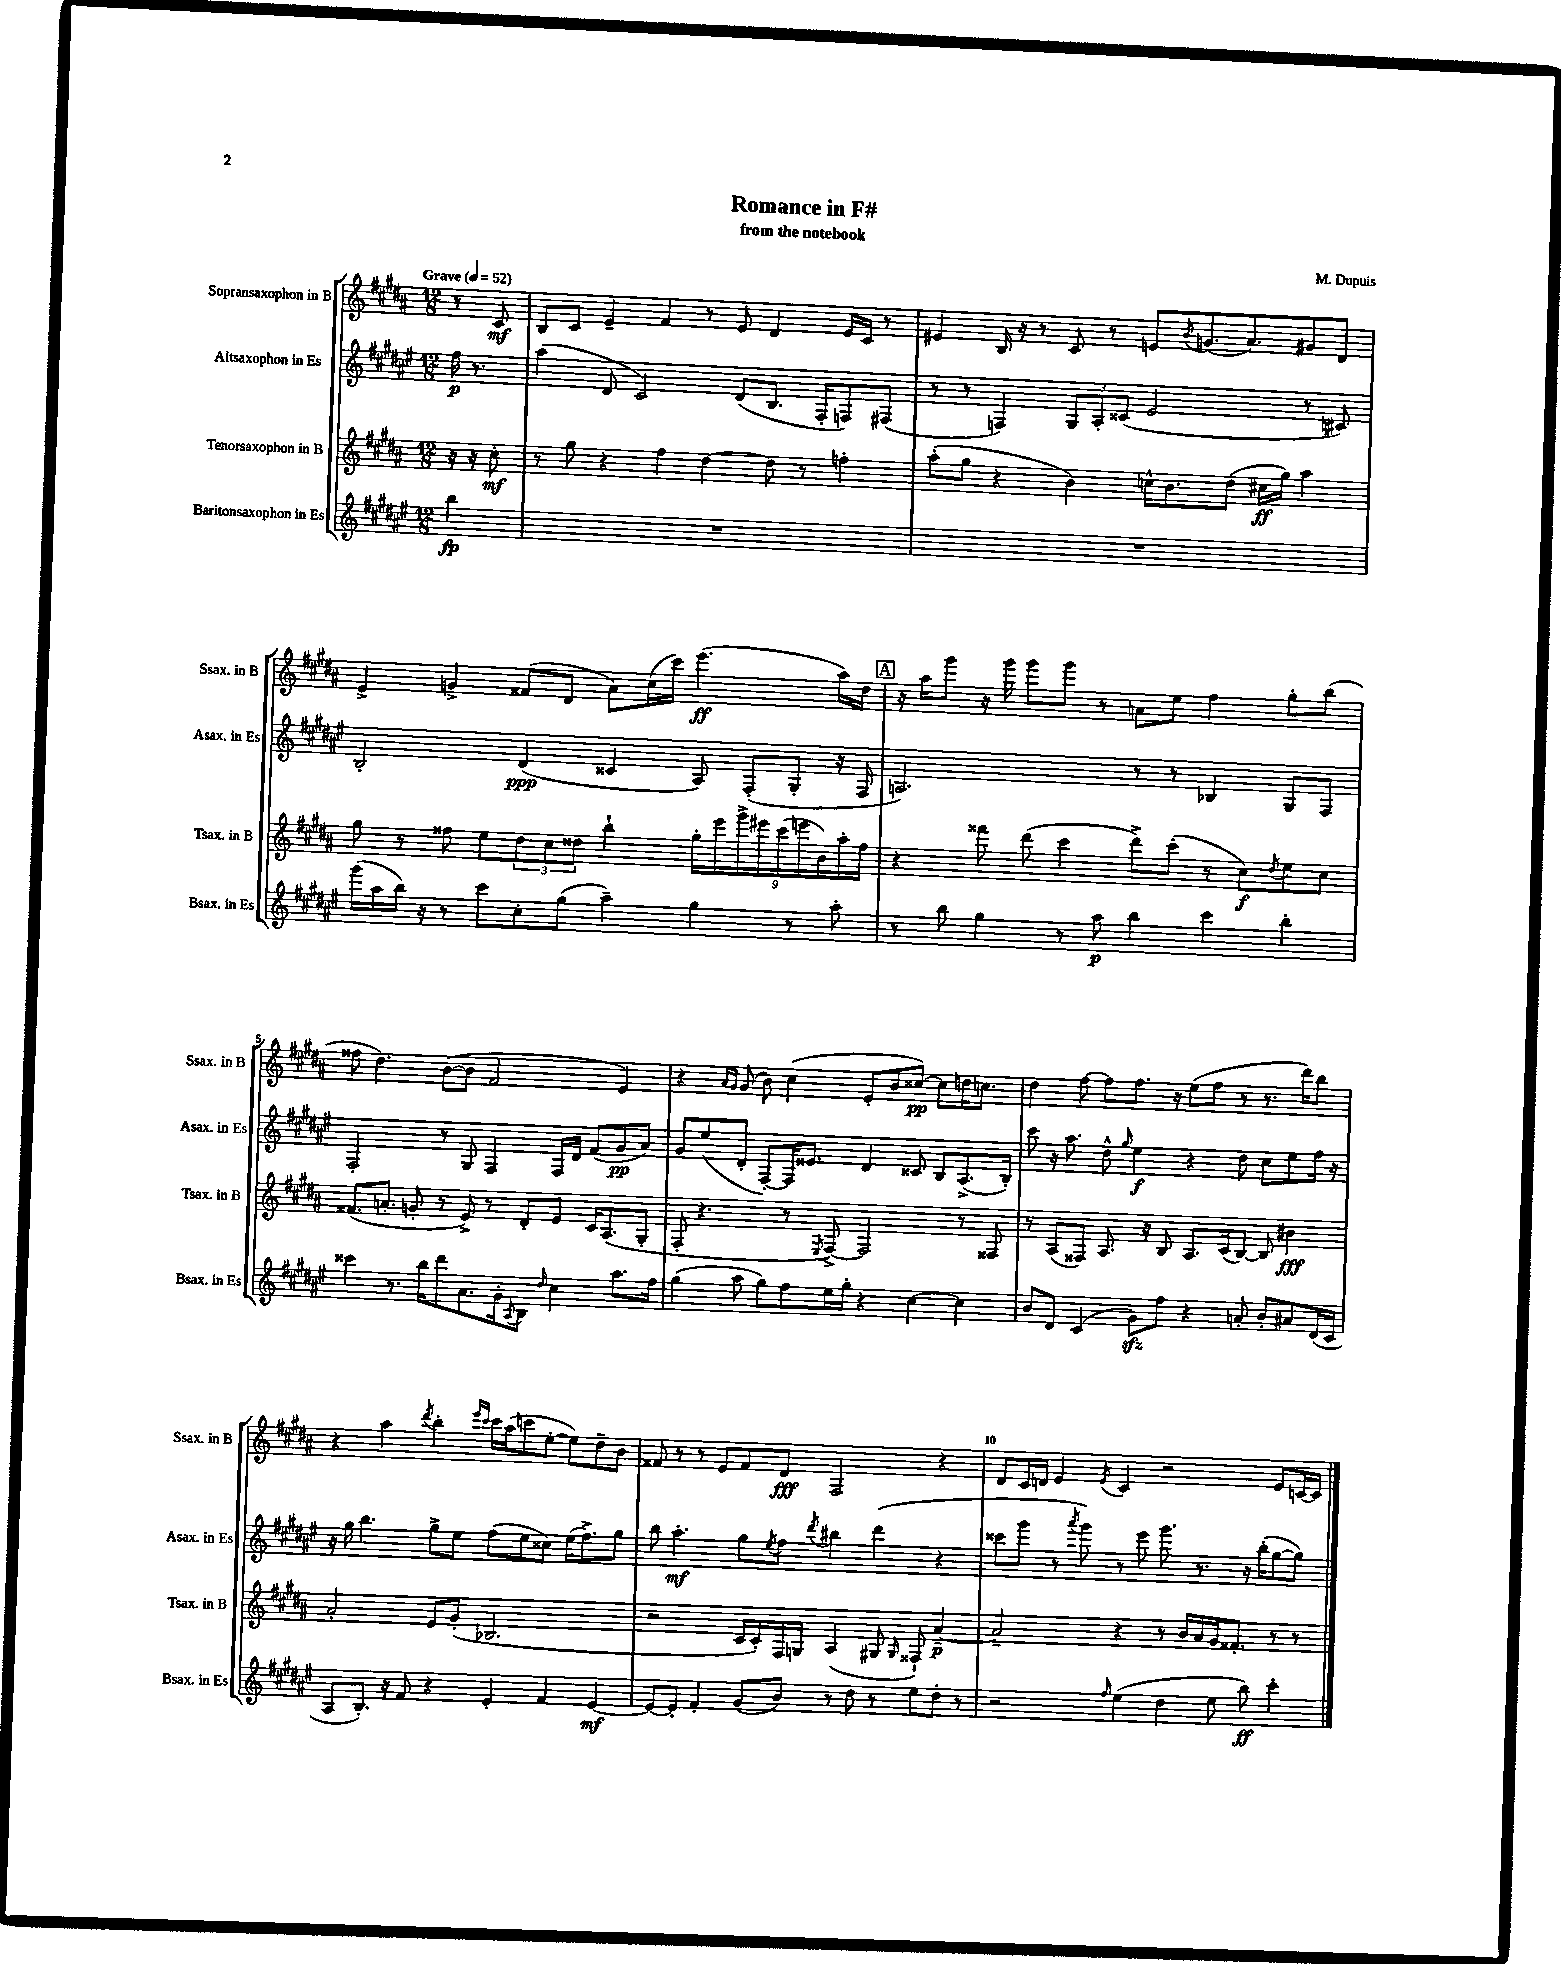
\header { title = "Romance in F#" composer = "M. Dupuis" subtitle = "from the notebook" }
<<
\new StaffGroup <<
\new Staff = "s0" \with { instrumentName = "Sopransaxophon in B" shortInstrumentName = "Ssax. in B" } {
    \clef treble \key b \major \numericTimeSignature \time 12/8 \partial 4 \tempo "Grave" 4 = 52
    r8 cis'8\mf |
    b8 cis'8 e'4-- fis'4 r8 e'8 dis'4 e'16 cis'16 r8 |
    eis'4 b16 r16 r8 cis'8 r8 e'8 \acciaccatura { b'8 } g'8.( ais'8.) gis'8 dis'8 |
    e'4-> g'4-> fisis'8( dis'8 ais'8) cis''16( cis'''16) e'''4.\ff( ais''16) dis''16 |
    \mark \markup { \box "A" } r16 ais''16 gis'''8 r16 gis'''16 gis'''8 gis'''8 r8 a'8 e''8 fis''4 gis''8-. b''8( |
    fisis''8 dis''4.) b'8~( b'8 fis'2 e'4) |
    r4 \grace { ais'16 gis'16 } gis'8( b'8) cis''4( e'8-. b'8 cisis''8~\pp) cisis''8 d''16 c''8. |
    dis''4 fis''8~ fis''8 fis''8. r16 e''8( fis''8 r8 r8. dis'''16) b''8 |
    r4 ais''4 \acciaccatura { dis'''8 } b''4-. \grace { e'''16 cis'''16 } cis'''16 ais''16( c'''8 e''8~-. e''8) dis''8-- b'8 |
    fisis'8 r8 r8 e'8 fisis'8 dis'8\fff fis2 r4 |
    dis'8 cis'16 d'16 e'4 \acciaccatura { e'8 } cis'4 r2 e'8 c'16~ c'16 \bar "|." |
}
\new Staff = "s1" \with { instrumentName = "Altsaxophon in Es" shortInstrumentName = "Asax. in Es" } {
    \clef treble \key fis \major \numericTimeSignature \time 12/8 \partial 4
    fis''16\p r8. |
    ais''4( dis'8 cis'2) dis'8( b8. fis16-. f8) fis8( |
    r8 r8 f4) \tuplet 3/2 { gis8 ais8-. cisis'8( } eis'2 r8 cis'8) |
    b2-. dis'4\ppp( cisis'4 ais8) fis8-.( gis8-. r16 fis16 |
    \mark \markup { \box "A" } a2.) r8 r8 bes4 gis8 fis8 |
    fis2-. r8 gis8 fis4 fis16 dis'16 fis'8( gis'8\pp ais'8) |
    gis'8 eis''8( dis'8-. fis8~-.) fis16 eisis'8. dis'4 cisis'8 b8 ais8.->( b16-.) |
    cis'''8 r16 ais''8. dis''8-^ \grace { gis''16 } eis''4\f r4 dis''8 cis''8 eis''8 fis''16 r16 |
    r16 gis''16 b''4. gis''8-> eis''8 fis''8( eis''8 cisis''8) eis''16( fis''8.->) gis''8 |
    b''8 ais''4.-.\mf gis''8 \acciaccatura { eis''8 } fis''8 \acciaccatura { dis'''8 } bis''4 dis'''4( r4 |
    cisis'''8 gis'''8 r8 \acciaccatura { ais'''8 } gis'''8) r8 eis'''8 gis'''8. r8. r16 b''16-.( gis''8~ gis''8) \bar "|." |
}
\new Staff = "s2" \with { instrumentName = "Tenorsaxophon in B" shortInstrumentName = "Tsax. in B" } {
    \clef treble \key b \major \numericTimeSignature \time 12/8 \partial 4
    r16 r16 cis''8-.\mf |
    r8 gis''8 r4 fis''4 dis''4~ dis''8 r8 f''4-. |
    ais''8-.( gis''8 r4 b'4) c''16-^ b'8. dis''8( cis''16\ff gis''16) ais''4 |
    gis''8 r8 fisis''8 e''8 \tuplet 3/2 { dis''8 cis''8 disis''8 } b''4-! \tuplet 9/8 { gis''16-. e'''16 gis'''16-> eis'''16 cis'''16( e'''16 b'16) ais''16-. fisis''16 } |
    \mark \markup { \box "A" } r4 fisis'''8 dis'''8( cis'''4 dis'''8->) cis'''8-.( r8 cis''8\f) \acciaccatura { dis''8 } e''8 cis''8 |
    fisis'8.( a'8.-. g'8-. r8 e'8->) r8 dis'8-. e'8 cis'16 ais8.( gis8-. |
    fis8-. r4. r8 \acciaccatura { e8 } fis8~->) fis2 r8 fisis8 |
    r8 ais8( fisis8) ais8. r16 b8 ais8. cis'16( b8~) b8 bis'4\fff |
    ais'2-. e'8 gis'8-.( bes2. |
    r2 cis'16 cis'16-.) fis16 g16 ais4( gis8 \grace { gis16 } fisis8-!) ais'4~--\p |
    ais'2-- r4 r8 b'16 ais'16 gis'16 fisis'8.-. r8 r8 \bar "|." |
}
\new Staff = "s3" \with { instrumentName = "Baritonsaxophon in Es" shortInstrumentName = "Bsax. in Es" } {
    \clef treble \key fis \major \numericTimeSignature \time 12/8 \partial 4
    b''4\fp |
    R1. |
    R1. |
    gis'''16( ais''16 b''16) r16 r8 cis'''8 cis''8-. gis''8( ais''4--) gis''4 r8 ais''8-. |
    \mark \markup { \box "A" } r8 b''8 gis''4 r8 ais''8\p b''4 cis'''4 b''4-. |
    cisis'''4 r8. b''16 dis'''8 ais'8. gis'16-. \acciaccatura { ais8 } b8 \grace { dis''16 } cis''4 ais''8. fis''16 |
    gis''4( ais''8 gis''8) fis''8 eis''16 gis''16-. r4 cis''4~ cis''4 |
    b'8 dis'8 cis'4( gis'8\sfz) fis''8 r4 a'8-. b'8-. ais'8 dis'16( cis'16 |
    ais8 b8.-.) r16 fis'8 r4 eis'4-. fis'4 eis'4~\mf |
    eis'8~ eis'8-. fis'4-. gis'8( b'8) r8 dis''8 r8 eis''8 dis''8-. r8 |
    r2 \grace { fis''16 } eis''4( dis''4 eis''8 b''8\ff) cis'''4-. \bar "|." |
}
>>
>>
\layout { \context { \Score \override BarNumber.break-visibility = ##(#f #t #t) barNumberVisibility = #(every-nth-bar-number-visible 5) } }
